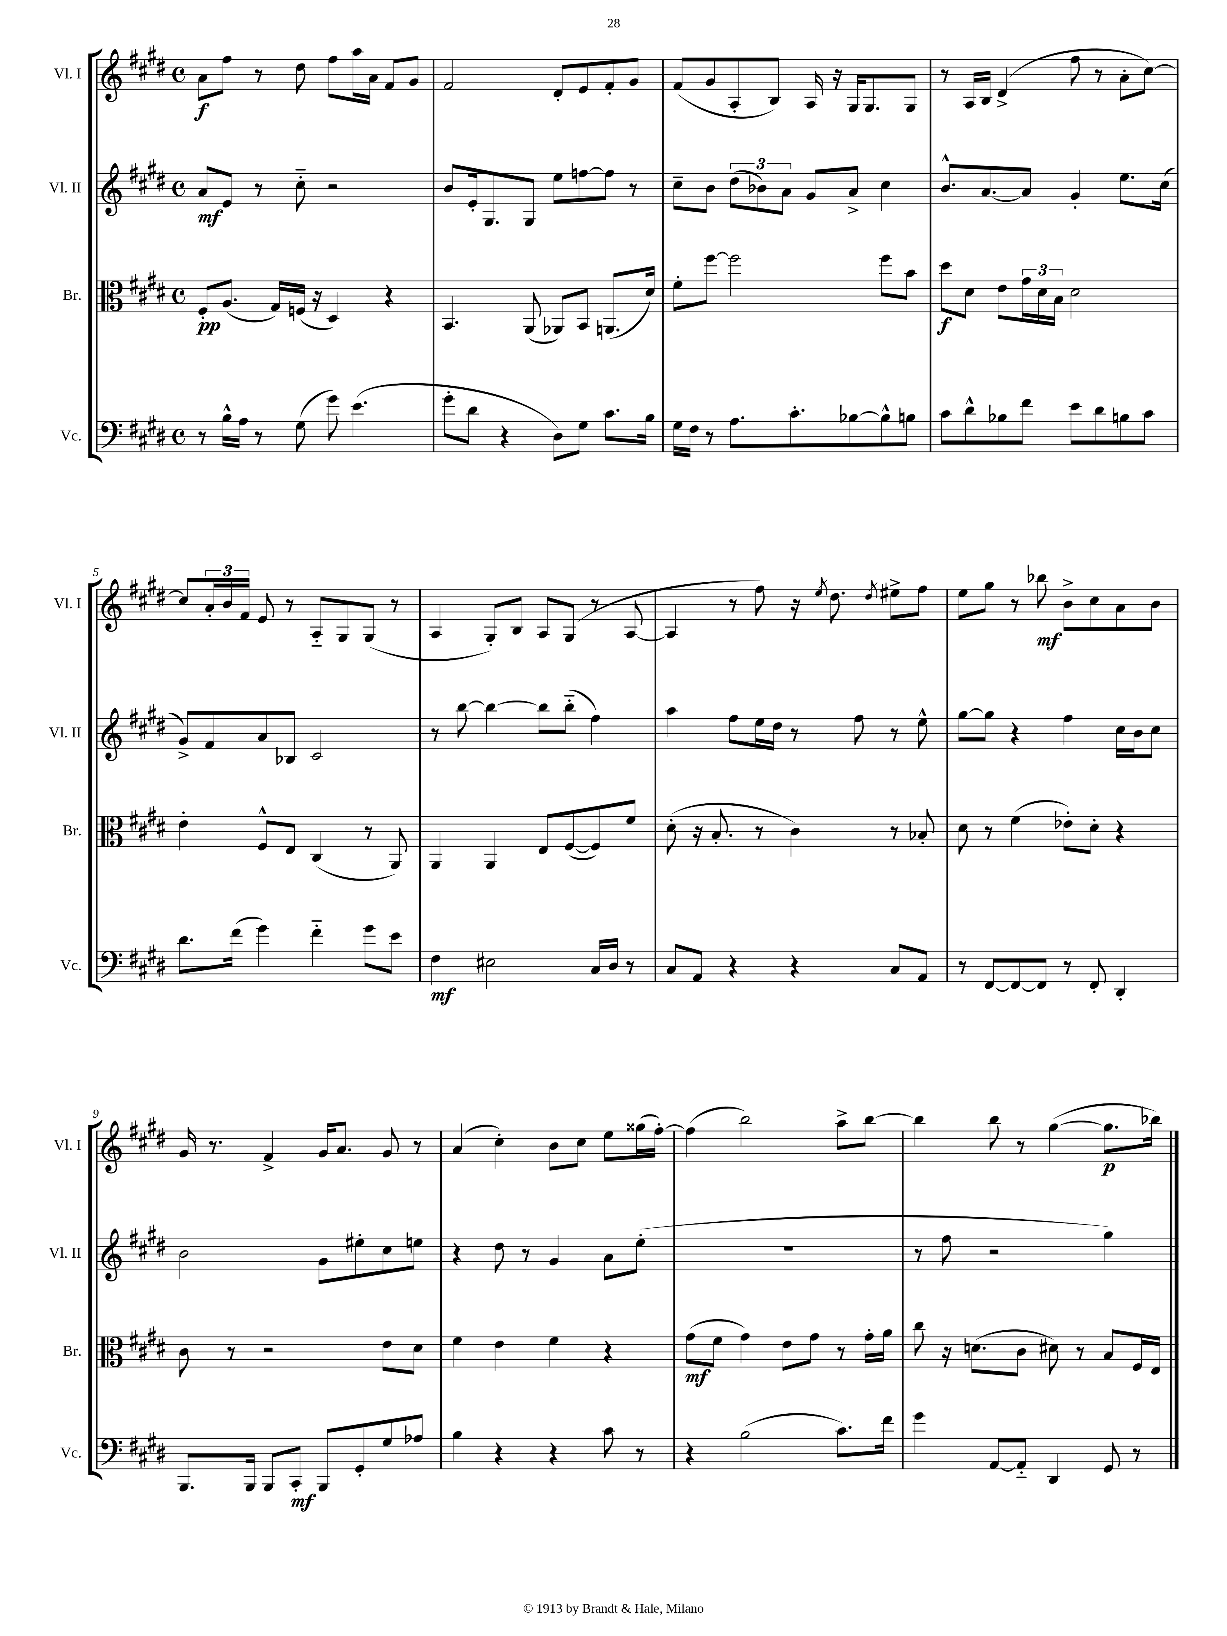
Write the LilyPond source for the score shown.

<<
\new StaffGroup <<
\new Staff = "s0" \with { instrumentName = "Vl. I" shortInstrumentName = "Vl. I" } {
    \clef treble \key e \major \defaultTimeSignature \time 4/4
    a'8\f fis''8 r8 dis''8 fis''8 a''16 a'16 fis'8 gis'8 |
    fis'2 dis'8-. e'8 fis'8-. gis'8 |
    fis'8( gis'8 a8-. b8) a16 r16 gis16 gis8. gis8 |
    r8 a16 b16 dis'4->( fis''8 r8 a'8-. cis''8~) |
    cis''8 \tuplet 3/2 { a'16-. b'16 fis'16 } e'8 r8 a8-_ gis8 gis8( r8 |
    a4 gis8-.) b8 a8 gis8( r8 a8~ |
    a4 r8 fis''8) r16 \acciaccatura { e''8 } dis''8. \acciaccatura { dis''8 } eis''8-> fis''8 |
    e''8 gis''8 r8 bes''8\mf b'8-> cis''8 a'8 b'8 |
    gis'16 r8. fis'4-> gis'16 a'8. gis'8 r8 |
    a'4( cis''4-.) b'8 cis''8 e''8 gisis''16( fis''16~-.) |
    fis''4( b''2) a''8-> b''8~ |
    b''4 b''8 r8 gis''4~( gis''8.\p bes''16) \bar "|." |
}
\new Staff = "s1" \with { instrumentName = "Vl. II" shortInstrumentName = "Vl. II" } {
    \clef treble \key e \major \defaultTimeSignature \time 4/4
    a'8\mf e'8 r8 cis''8-_ r2 |
    b'8 e'16-. gis8. gis8 e''8 f''8~ f''8 r8 |
    cis''8-- b'8 \tuplet 3/2 { dis''8( bes'8) a'8 } gis'8 a'8-> cis''4 |
    b'8.-^ a'8.~ a'8 gis'4-. e''8. cis''16( |
    gis'8->) fis'8 a'8 bes8 cis'2 |
    r8 b''8~ b''4~ b''8 b''8-_( fis''4) |
    a''4 fis''8 e''16 dis''16 r8 fis''8 r8 e''8-^ |
    gis''8~ gis''8 r4 fis''4 cis''16 b'16 cis''8 |
    b'2 gis'8 eis''8-. cis''8 e''8 |
    r4 dis''8 r8 gis'4 a'8 e''8-.( |
    R1 |
    r8 fis''8 r2 gis''4) \bar "|." |
}
\new Staff = "s2" \with { instrumentName = "Br." shortInstrumentName = "Br." } {
    \clef alto \key e \major \defaultTimeSignature \time 4/4
    fis8-.\pp a8.( gis16) f16( r16 dis4) r4 |
    b,4. a,8( aes,8) b,8 a,8.( dis'16) |
    fis'8-. fis''8~ fis''2 fis''8 b'8 |
    dis''8\f dis'8 e'8 \tuplet 3/2 { gis'16 dis'16 b16 } dis'2 |
    e'4-. fis8-^ e8 cis4( r8 a,8) |
    a,4 a,4 e8 fis8~( fis8) fis'8 |
    dis'8-.( r16 b8.-. r8 cis'4) r8 bes8-. |
    dis'8 r8 fis'4( ees'8-.) dis'8-. r4 |
    cis'8 r8 r2 e'8 dis'8 |
    fis'4 e'4 fis'4 r4 |
    gis'8\mf( fis'8 gis'4) e'8 gis'8 r8 gis'16-. a'16 |
    cis''8 r16 d'8.( cis'8 dis'8) r8 b8 fis16 e16 \bar "|." |
}
\new Staff = "s3" \with { instrumentName = "Vc." shortInstrumentName = "Vc." } {
    \clef bass \key e \major \defaultTimeSignature \time 4/4
    r8 b16-^ a16 r8 gis8( gis'8) e'4.( |
    gis'8-. dis'8 r4 dis8) gis8 cis'8. b16 |
    gis16 fis16 r8 a8. cis'8.-. bes8~ bes8-^ b8 |
    cis'8 dis'8-^ bes8 fis'8 e'8 dis'8 b8 cis'8 |
    dis'8. fis'16( gis'4) fis'4-_ gis'8 e'8 |
    fis4\mf eis2 cis16 dis16 r8 |
    cis8 a,8 r4 r4 cis8 a,8 |
    r8 fis,8~ fis,8~ fis,8 r8 fis,8-. dis,4-. |
    b,,8. b,,16 b,,8 cis,8-.\mf b,,8 gis,8-. gis8 aes8 |
    b4 r4 r4 cis'8 r8 |
    r4 b2( cis'8.) fis'16 |
    gis'4 a,8~ a,8-_ dis,4 gis,8 r8 \bar "|." |
}
>>
>>
